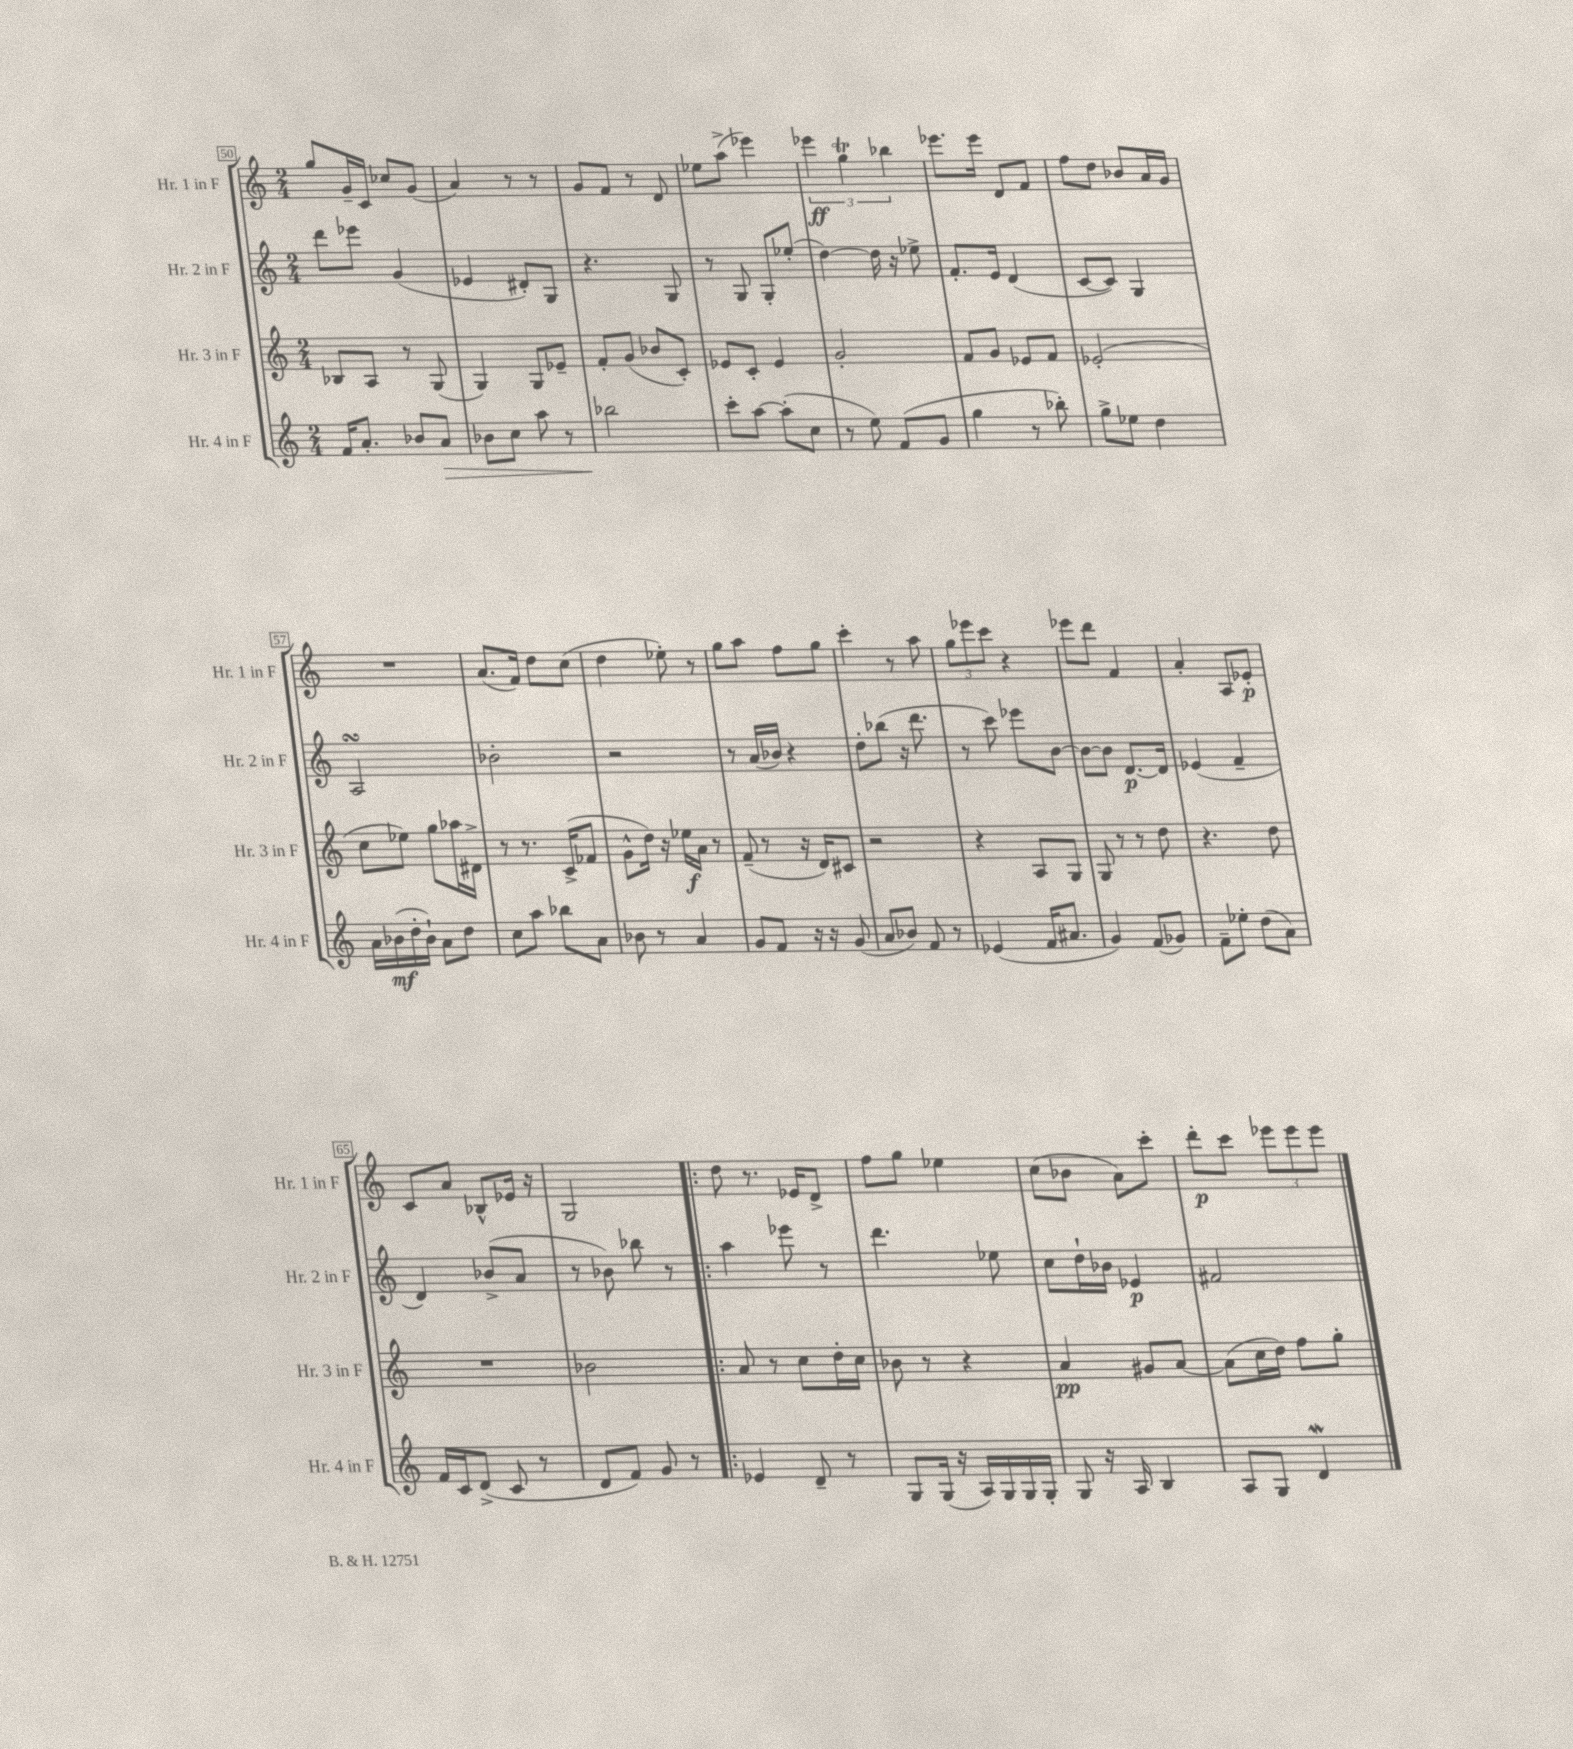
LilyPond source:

<<
\new StaffGroup <<
\new Staff = "s0" \with { instrumentName = "Hr. 1 in F" shortInstrumentName = "Hr. 1 in F" } {
    \clef treble \key c \major \numericTimeSignature \time 2/4
    g''8 g'16-- c'16 ces''8 g'8( |
    a'4) r8 r8 |
    g'8 f'8 r8 d'8 |
    ees''8 a''8->( ees'''4) |
    \tuplet 3/2 { ees'''4\ff g''4\trill bes''4 } |
    ees'''8. ees'''16 d'8 f'8 |
    f''8 d''8 bes'8 a'16 g'16 |
    R2 |
    a'8.( f'16) d''8 c''8( |
    d''4 ees''8-.) r8 |
    g''8 a''8 f''8 g''8 |
    c'''4-. r8 a''8 |
    \tuplet 3/2 { g''8 ees'''8 c'''8 } r4 |
    ees'''8 d'''8 f'4 |
    a'4-. a8 ees'8-.\p |
    c'8 a'8 bes8-^ ees'16 r16 |
    g2 |
    \bar ".|:" d''8 r8. ees'16 d'8-> |
    f''8 g''8 ees''4 |
    c''8( bes'8 a'8) c'''8-. |
    d'''8-.\p c'''8 \tuplet 3/2 { ees'''8 ees'''8 ees'''8 } \bar "|." |
}
\new Staff = "s1" \with { instrumentName = "Hr. 2 in F" shortInstrumentName = "Hr. 2 in F" } {
    \clef treble \key c \major \numericTimeSignature \time 2/4
    d'''8 ees'''8 g'4( |
    ees'4 dis'8-.) g8 |
    r4. g8 |
    r8 g8 g8-. ees''8-.( |
    d''4~) d''16 r16 ees''8-> |
    f'8.-. e'16 d'4( |
    c'8~ c'8) g4 |
    a2\turn |
    bes'2-. |
    r2 |
    r8 a'16( bes'16) r4 |
    d''8-. bes''8( r16 d'''8. |
    r8 c'''8) ees'''8 b'8~ |
    b'8~ b'8 d'8.~\p d'16 |
    ees'4( f'4-- |
    d'4) bes'8->( a'8 |
    r8 bes'8) bes''8 r8 |
    \bar ".|:" a''4 ees'''8 r8 |
    d'''4. ees''8 |
    c''8 d''16-! bes'16 ees'4\p |
    fis'2 \bar "|." |
}
\new Staff = "s2" \with { instrumentName = "Hr. 3 in F" shortInstrumentName = "Hr. 3 in F" } {
    \clef treble \key c \major \numericTimeSignature \time 2/4
    bes8 a8 r8 g8( |
    g4) g8 ees'8-- |
    f'8-. g'8( bes'8 c'8-.) |
    ees'8 c'8-. ees'4 |
    g'2-. |
    f'8 g'8 ees'8 f'8 |
    ees'2-.( |
    c''8 ees''8) g''8 aes''16 dis'16-> |
    r8 r8. c'16->( fes'8 |
    g'8-^ d''16) r16 ees''16\f a'16 r8 |
    f'8--( r8 r16 d'16) cis'8 |
    r2 |
    r4 a8 g8 |
    g8 r8 r8 d''8 |
    r4. d''8 |
    R2 |
    bes'2 |
    \bar ".|:" a'8 r8 c''8 d''16-. c''16 |
    bes'8 r8 r4 |
    a'4\pp gis'8 a'8~ |
    a'8( c''16 d''16) f''8 g''8-. \bar "|." |
}
\new Staff = "s3" \with { instrumentName = "Hr. 4 in F" shortInstrumentName = "Hr. 4 in F" } {
    \clef treble \key c \major \numericTimeSignature \time 2/4
    f'16 a'8.-. bes'8 a'8\> |
    bes'8 c''8 a''8 r8 |
    bes''2\! |
    c'''8-. a''8~ a''8-.( c''8 |
    r8 e''8) f'8( g'8 |
    g''4 r8 bes''8-.) |
    g''8-> ees''8 d''4 |
    a'16 bes'16\mf( d''16-. bes'16-!) a'8 d''8 |
    c''8 a''8 bes''8 a'8 |
    bes'8 r8 a'4 |
    g'8 f'8 r16 r16 g'8( |
    a'8 bes'8) f'8 r8 |
    ees'4( f'16 ais'8. |
    g'4) f'8( ges'8) |
    f'8-- ees''8-. d''8( a'8) |
    f'16 c'16 d'8->( c'8 r8 |
    d'8 f'8) g'8 r8 |
    \bar ".|:" ees'4 d'8-- r8 |
    g8 g16( r16 a16) g16 g16 g16-. |
    g8 r16 a16 b4 |
    a8 g8 d'4\mordent \bar "|." |
}
>>
>>
\layout { \context { \Score currentBarNumber = #50 \override BarNumber.stencil = #(make-stencil-boxer 0.1 0.3 ly:text-interface::print) } }
